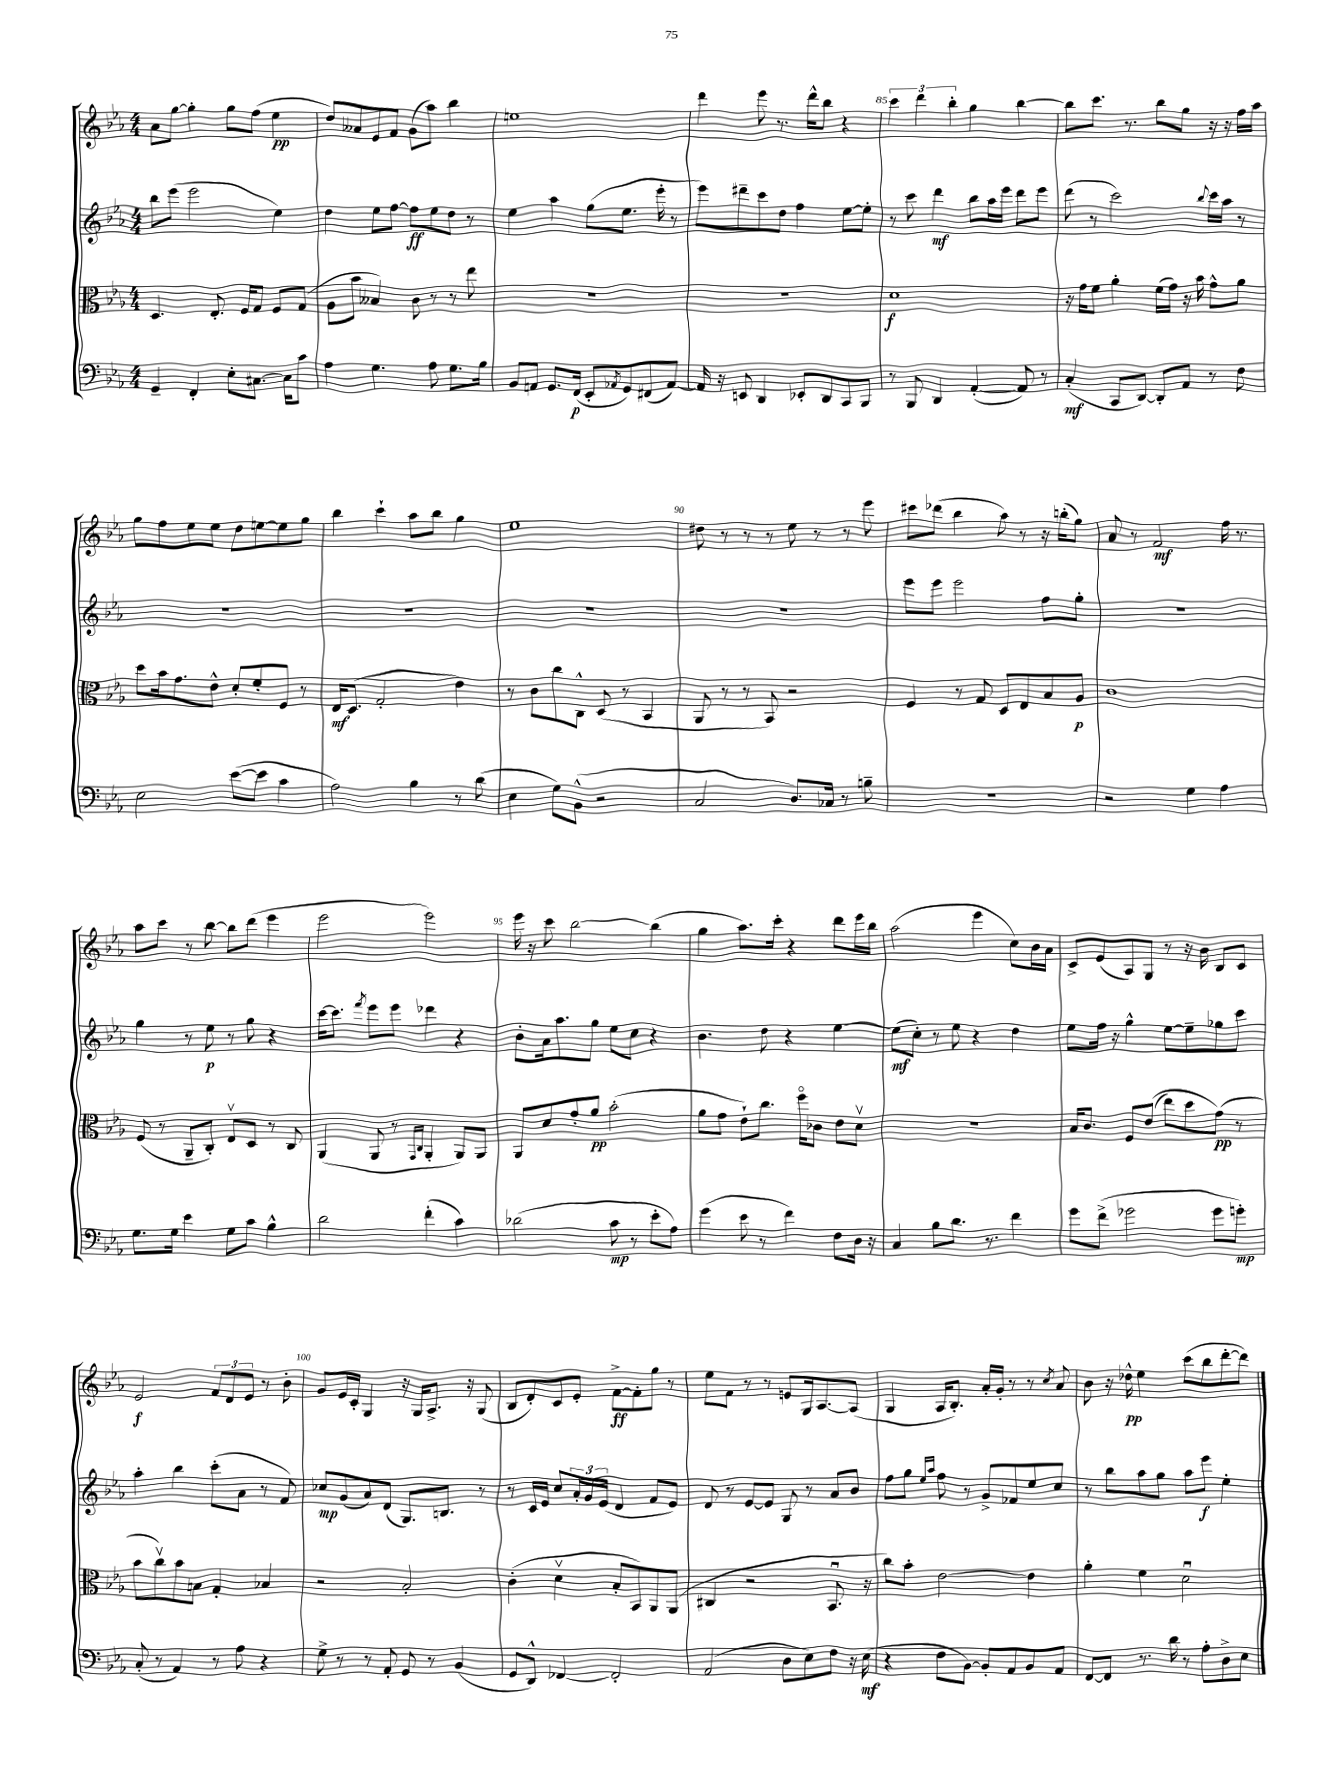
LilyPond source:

<<
\new StaffGroup <<
\new Staff = "s0" {
    \clef treble \key ees \major \numericTimeSignature \time 4/4
    aes'8 g''8~ g''4-. g''8 f''8( ees''4\pp |
    d''8) aeses'8 ees'8 f'8 g'8( aes''8) bes''4 |
    e''1 |
    d'''4 ees'''8 r8. d'''16-^ bes''8 r4 |
    \tuplet 3/2 { c'''4 d'''4 bes''4-. } g''4 bes''4~ |
    bes''8 c'''8. r8. bes''8 g''8 r16 r16 f''16 aes''16 |
    g''8 f''8 ees''8 ees''8 d''8 e''8~ e''8 g''8 |
    bes''4 c'''4-! aes''8 bes''8 g''4 |
    ees''1 |
    dis''8 r8 r8 r8 ees''8 r8 r8 ees'''8 |
    cis'''8 des'''8( bes''4 aes''8) r8 r16 b''16-.( g''8) |
    aes'8 r8 f'2\mf f''16 r8. |
    aes''8 c'''8 r8 bes''8~ bes''8 d'''8( ees'''4 |
    ees'''2 ees'''2) |
    ees'''16 r16 c'''8 bes''2~ bes''4( |
    g''4 aes''8.) c'''16-. r4 d'''8 ees'''16 bes''16 |
    aes''2( ees'''4 c''8) bes'16 aes'16 |
    c'8-> ees'8( aes8) g8 r8 r16 bes'16 bes8 c'8 |
    ees'2\f \tuplet 3/2 { f'8 d'8 ees'8 } r8 bes'8-. |
    g'8 ees'16 c'16-. g4 r16 g16 aes8.-> r16 g8( |
    bes8 d'8-.) c'8 ees'8-. f'8~->\ff f'8-. g''8 r8 |
    ees''8 f'8 r8 r8 e'8 g16 aes8.~ aes8( |
    g4 aes16 bes8.-.) aes'16-. g'16-. r8 r8 \acciaccatura { c''8 } aes'8 |
    bes'8 r16 des''16-^\pp ees''4 c'''8( bes''8 d'''8~-. d'''8) \bar "|." |
}
\new Staff = "s1" {
    \clef treble \key ees \major \numericTimeSignature \time 4/4
    bes''8 ees'''8( ees'''2 ees''4) |
    d''4 ees''8 f''8~ f''8\ff ees''8 d''8 r8 |
    ees''4 aes''4 g''8( ees''8. ees'''16-. r8 |
    ees'''8) dis'''8-- c'''8 d''8 f''4 ees''8~ ees''8-. |
    r8 c'''8 d'''4\mf bes''8 aes''16 ees'''16 d'''8 ees'''8 |
    d'''8( r8 c'''2) \appoggiatura { bes''8 } c'''16 aes''16 r8 |
    R1 |
    R1 |
    R1 |
    R1 |
    ees'''8 ees'''8 ees'''2 f''8 g''8-. |
    R1 |
    g''4 r8 ees''8\p r8 g''8 r4 |
    c'''16~ c'''8. \acciaccatura { f'''8 } ees'''8 ees'''8 des'''4 r4 |
    bes'8-. aes'16 aes''8. g''8 ees''8 c''8 r4 |
    bes'4. d''8 r4 ees''4~ |
    ees''8\mf( c''8-.) r8 ees''8 r4 d''4 |
    ees''8 f''16 r16 g''4-^ ees''8~ ees''8-- ges''8 c'''8 |
    aes''4-. bes''4 c'''8-.( aes'8 r8 f'8) |
    ces''8\mp g'8( aes'8) d'8( g8.) b8. r8 |
    r8 c'16 ees'16 c''8 \tuplet 3/2 { aes'16-. g'16 ees'16( } d'4 f'8 ees'8) |
    d'8 r8 ees'8~ ees'8 g8 r8 aes'8 bes'8 |
    f''8 g''8 \grace { ees''16 aes''16 } f''8 r8 g'8-> fes'8 ees''8 c''8 |
    r8 bes''8 aes''8 g''8 aes''8 ees'''8\f ees''4-. \bar "|." |
}
\new Staff = "s2" {
    \clef alto \key ees \major \numericTimeSignature \time 4/4
    d4. ees8.-. f16 g8 f8 g8( |
    aes8 bes'8 beses4) c'8 r8 r8 ees''8 |
    R1 |
    R1 |
    d'1\f |
    r16 g'16 f'8 aes'4-. f'16( g'16) r16 bes'16 g'8-^ aes'8 |
    d''8 bes'16 g'8. ees'8-^ d'8-. f'8-. f8 r8 |
    ees16\mf d8.( g2-. ees'4) |
    r8 c'8 c''8 c8-^ d8( r8 bes,4 |
    aes,8 r8 r8 bes,8) r2 |
    f4 r8 g8 d8 ees8 bes8 aes8\p |
    c'1 |
    f8( r8 aes,8-- c8-.) ees8\upbow d8 r8 c8 |
    aes,4( aes,8 r8 \grace { g,16 c16 } aes,4-. aes,8) aes,8 |
    aes,8 d'8 g'8-. aes'8\pp bes'2-.( |
    aes'8 g'8 ees'8-!) c''8. f''16\flageolet ces'8 ees'8 d'8\upbow |
    R1 |
    bes16 c'8. f8 ees'8(\( ees''8) d''8 g'8\pp(\) r8 |
    bes'8 c''8\upbow) bes'8 b8 g4-. bes4 |
    r2 bes2-. |
    c'4-.( d'4\upbow bes8-. bes,8) aes,8 aes,8( |
    cis4 r2 bes,8.\downbow r16 |
    c''8) bes'8-. ees'2~ ees'4 |
    aes'4-. f'4 d'2\downbow \bar "|." |
}
\new Staff = "s3" {
    \clef bass \key ees \major \numericTimeSignature \time 4/4
    g,4-- f,4-. ees8-. cis8.~ cis16 c'8 |
    aes4 g4. aes8 g8. bes16 |
    bes,8 a,8 g,8. f,16\p( ees,8-. \acciaccatura { aes,8 } g,8) fis,8( aes,8~) |
    aes,16 r16 e,8 d,4 ees,8-. d,8 c,8 bes,,8 |
    r8 bes,,8 d,4 aes,4~-.( aes,8) r8 |
    c4-.\mf( c,8 d,8~) d,8-. aes,8 r8 f8 |
    ees2 ees'8~( ees'8 c'4 |
    aes2) bes4 r8 d'8( |
    ees4 g8) bes,8-^( r2 |
    c2 d8.) ces16 r8 b8-- |
    R1 |
    r2 g4 aes4 |
    g8. g16 ees'4 g8 c'8 bes4-^ |
    d'2 f'4-.( c'4) |
    des'2( c'8\mp r8 ees'8-. aes8) |
    g'4( ees'8 r8 f'4) f8 d16 r16 |
    c4 bes8 d'8. r8. f'4 |
    g'8 f'8->( ges'2 ges'8 g'8-.\mp) |
    c8-.( r8 aes,4) r8 aes8 r4 |
    g8-> r8 r8 aes,8-. g,8 r8 bes,4( |
    g,8 d,8-^) fes,4~ fes,2-. |
    aes,2( d8 ees8) f8 r16 ees16\mf( |
    r4 f8 bes,8~) bes,8-. aes,8 bes,8 aes,8 |
    f,8~ f,8 r8. d'16 r8 aes8-. d8-> ees8 \bar "|." |
}
>>
>>
\layout { \context { \Score currentBarNumber = #81 \override BarNumber.break-visibility = ##(#f #t #t) barNumberVisibility = #(every-nth-bar-number-visible 5) } }
